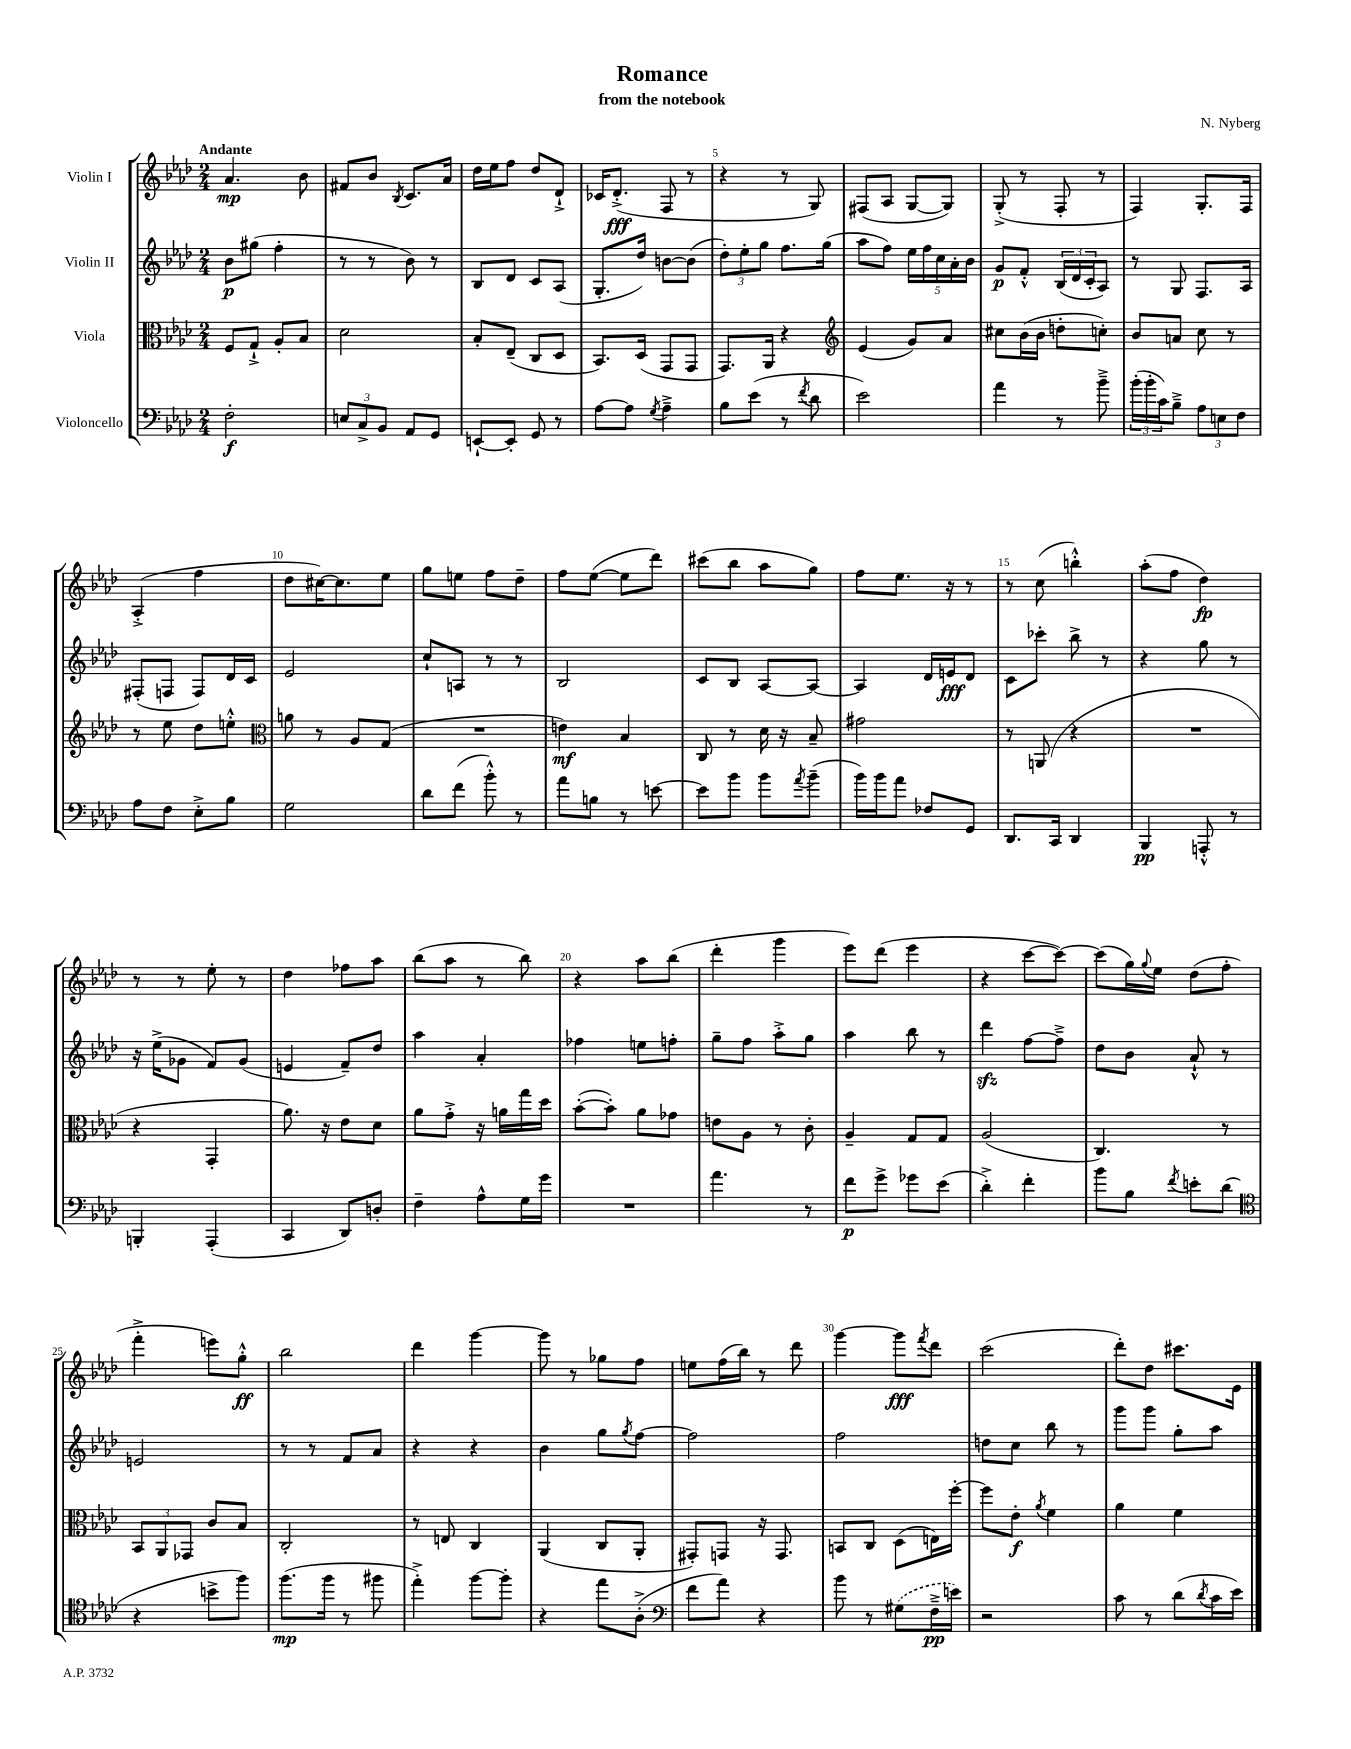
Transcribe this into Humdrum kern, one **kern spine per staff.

**kern	**kern	**kern	**kern
*staff4	*staff3	*staff2	*staff1
*clefF4	*clefC3	*clefG2	*clefG2
*k[b-e-a-d-]	*k[b-e-a-d-]	*k[b-e-a-d-]	*k[b-e-a-d-]
*M2/4	*M2/4	*M2/4	*M2/4
2F'	8F	8b-	4.a-
.	8G`^	(8gg#	.
.	8A-'	4ff'	.
.	8B-	.	8b-
=	=	=	=
12E	2d-	8r	8f#
12C^	.	.	.
.	.	8r	8b-
12BB-	.	.	.
.	.	.	8qB-
8AA-	.	8b-)	8.c
8GG	.	8r	.
.	.	.	16a-
=	=	=	=
[8EE`	8B-'	8B-	16dd-
.	.	.	16ee-
8EE']	(8E-~	8d-	8ff
8GG	8C	8c	8dd-
8r	8D-	(8A-	8d-`^
=	=	=	=
[8A-	8.BB-)	8.G'	16c-
.	.	.	(8.d-'^
8A-]	.	.	.
.	(16D-	16dd-)	.
8qG	.	.	.
4A-~^	8GG	[8b	8F
.	8GG	(8b]	8r
=	=	=	=
8B-	8.GG)	12dd-')	4r
.	.	12ee-'	.
(8e-	.	.	.
.	.	12gg	.
.	16AA-	.	.
8r	4r	8.ff	8r
8qf	.	.	.
8d-	.	.	8G)
.	.	(16gg	.
=	=	=	=
*	*clefG2	*	*
2e-)	(4e-	8aa-	(8F#
.	.	8ff)	8A-
.	8g)	20ee-	[8G
.	.	20ff	.
.	.	20cc	.
.	8a-	.	8G])
.	.	20a-'	.
.	.	20b-	.
=	=	=	=
4a-	8cc#	8g	(8G'^
.	(16b-	8f'^^	8r
.	16b-	.	.
8r	8dd'	(24B-	8F'
.	.	24d-	.
.	.	24c'	.
8b-~^	8cc')	8A-)	8r
=	=	=	=
(24b-'	8b-	8r	4F)
24b-'	.	.	.
24c)	.	.	.
8B-~^	8a	8G	.
12A-	8cc	8.F	8.G'
12E	.	.	.
.	8r	.	.
12F	.	.	.
.	.	16A-	16F
=	=	=	=
8A-	8r	(8F#'	(4A-'^
8F	8ee-	8F	.
8E-'^	8dd-	8F)	4ff
8B-	8ee'^^	16d-	.
.	.	16c	.
=	=	=	=
*	*clefC3	*	*
2G	8a	2e-	8dd-
.	8r	.	[16cc#)
.	.	.	8.cc#]
.	8A-	.	.
.	(8G	.	8ee-
=	=	=	=
8d-	2r	8cc`	8gg
(8f	.	8A	8ee
8b-'^^)	.	8r	8ff
8r	.	8r	8dd-~
=	=	=	=
8a-	4e)	2B-	8ff
8B	.	.	([8ee-
8r	4B-	.	8ee-]
[8e	.	.	8ddd-)
=	=	=	=
8e]	8C	8c	(8ccc#
8b-	8r	8B-	8bb-
8b-	16d-	[8A-	8aa-
.	16r	.	.
8qa-	.	.	.
(8b-~	8B-~	8A-_	8gg)
=	=	=	=
16b-)	2g#	4A-]	8ff
16b-	.	.	.
8a-	.	.	8.ee-
8F-	.	16d-	.
.	.	16e	16r
8GG	.	8d-	8r
=	=	=	=
8.DD-	8r	8c	8r
.	(8AA	8ccc-'	(8cc
16CC	.	.	.
4DD-	4r	8bb-^	4bb'^^)
.	.	8r	.
=	=	=	=
4BBB-	2r	4r	(8aa-'
.	.	.	8ff
8AAA'^^	.	8gg	4dd-)
8r	.	8r	.
=	=	=	=
4BBB'	4r	16r	8r
.	.	(16ee-^	.
.	.	8g-	8r
(4AAA-'	4GG'	8f)	8ee-'
.	.	(8g-	8r
=	=	=	=
4CC	8.a-)	4e	4dd-
.	16r	.	.
8DD-)	8e-	8f~)	8ff-
8D'	8d-	8dd-	8aa-
=	=	=	=
4F~	8a-	4aa-	(8bb-
.	8g'^	.	8aa-
8A-^^	16r	4a-'	8r
.	16a	.	.
16G	16gg	.	8bb-)
16g	16dd-	.	.
=	=	=	=
2r	([8b-'	4ff-	4r
.	8b-'])	.	.
.	8a-	8ee	8aa-
.	8g-	8ff'	(8bb-
=	=	=	=
4.a-	8e	8gg~	4ddd-'
.	8A-	8ff	.
.	8r	8aa-'^	4ggg
8r	8c'	8gg	.
=	=	=	=
8f	4A-~	4aa-	8eee-)
8g^	.	.	(8ddd-
8g-	8G	8bb-	4eee-
(8e-	8G	8r	.
=	=	=	=
4d-'^)	(2A-	4ddd-	4r
4f'	.	[8ff	[8ccc
.	.	8ff~^]	8ccc_)
=	=	=	=
8b-	4.C)	8dd-	(8ccc]
8B-	.	8b-	16gg)
.	.	.	8qqgg
.	.	.	16ee-
8qf	.	.	.
8e'	.	8a-`^^	(8dd-
(8d-	8r	8r	8ff'
=	=	=	=
*clefC4	*	*	*
4r	12BB-	2e	4fff'^
.	12AA-	.	.
.	12GG-	.	.
8b^	8c	.	8eee)
8ff)	8B-	.	8gg'^^
=	=	=	=
(8.ff	2C'	8r	2bb-
.	.	8r	.
16ff	.	.	.
8r	.	8f	.
8ff#	.	8a-	.
=	=	=	=
4ee-'^)	8r	4r	4ddd-
.	8E	.	.
[8ff	4C	4r	[4ggg
8ff']	.	.	.
=	=	=	=
4r	(4AA-	4b-	8ggg]
.	.	.	8r
8ee-	8C	8gg	8gg-
.	.	8qgg	.
(8A-'^	8AA-'	[8ff	8ff
=	=	=	=
*clefF4	*	*	*
8f	8GG#')	2ff]	8ee
8a-)	8GG	.	(16ff
.	.	.	16bb-)
4r	16r	.	8r
.	8.GG	.	.
.	.	.	8ddd-
=	=	=	=
8b-	8BB	2ff	[4ggg
8r	8C	.	.
(8G#	(8D-	.	8ggg]
.	.	.	8qfff
16F~^	16E)	.	8ddd-
16e)	[16ff'	.	.
=	=	=	=
2r	8ff]	8dd	(2ccc
.	8e-'	8cc	.
.	8qa-	.	.
.	4f	8bb-	.
.	.	8r	.
=	=	=	=
8c	4a-	8ggg	8ddd-')
8r	.	8ggg	8dd-
(8d-	4f	8gg'	8.ccc#
8qd-	.	.	.
16c	.	8aa-	.
16e-)	.	.	16e-
==	==	==	==
*-	*-	*-	*-
